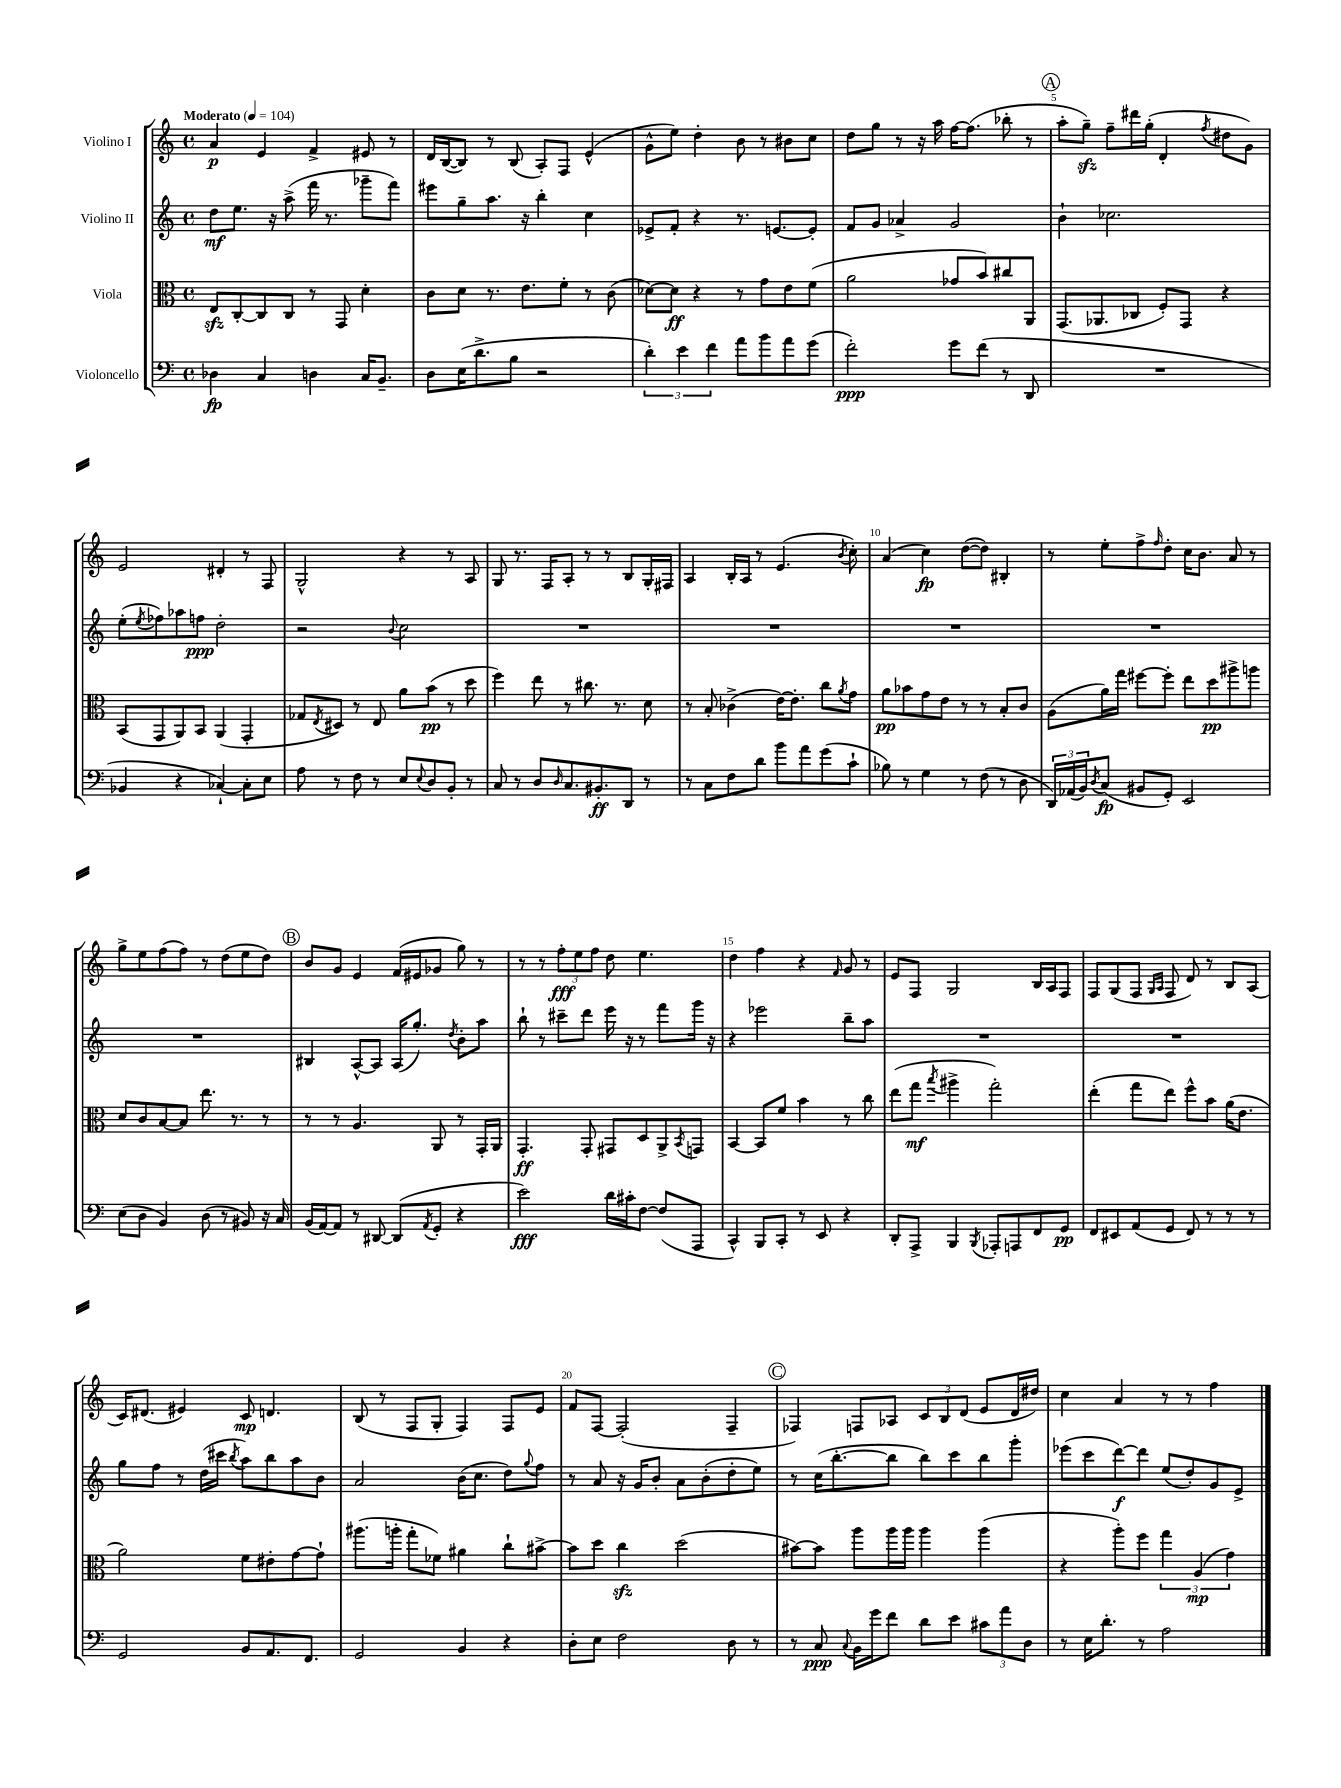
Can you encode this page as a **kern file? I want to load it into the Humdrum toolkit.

**kern	**dynam	**kern	**dynam	**kern	**dynam	**kern	**dynam
*part4	*part4	*part3	*part3	*part2	*part2	*part1	*part1
*staff4	*staff4	*staff3	*staff3	*staff2	*staff2	*staff1	*staff1
*I"Violoncello	*	*I"Viola	*	*I"Violino II	*	*I"Violino I	*
*clefF4	*	*clefC3	*	*clefG2	*	*clefG2	*
*k[]	*	*k[]	*	*k[]	*	*k[]	*
*M4/4	*	*M4/4	*	*M4/4	*	*M4/4	*
*met(c)	*	*met(c)	*	*met(c)	*	*met(c)	*
*MM104	*	*MM104	*	*MM104	*	*MM104	*
=1	=1	=1	=1	=1	=1	=1	=1
!	!	!	!	!	!	!LO:TX:a:B:t=Moderato	!
4D-X\	fp	8Ezz/L	.	8dd\L	mf	4a/	p
.	.	[8C'/	.	8.ee\J	.	.	.
4C/	.	8C/]	.	.	.	4e/	.
.	.	.	.	16r	.	.	.
.	.	8C/J	.	(8aa^\	.	.	.
4Dn\	.	8r	.	16fff\	.	4f^/	.
.	.	.	.	8.r	.	.	.
.	.	8GG/	.	.	.	.	.
16C/KL	.	4d'\	.	8ggg-X~\L	.	8e#X/	.
8.BB~/J	.	.	.	.	.	.	.
.	.	.	.	8fff\J)	.	8r	.
=2	=2	=2	=2	=2	=2	=2	=2
8D\L	.	8c\L	.	8eee#X\L	.	16d/LL	.
.	.	.	.	.	.	([16B/J	.
(16E\K	.	8d\J	.	8gg~\	.	8B/J])	.
8.d^\	.	.	.	.	.	.	.
.	.	8.r	.	8.aa\J	.	8r	.
8B\J	.	.	.	.	.	(8B/	.
.	.	8.e\L	.	16r	.	.	.
2r	.	.	.	4bb'\	.	8A'/L)	.
.	.	8f'\J	.	.	.	8F/J	.
.	.	8r	.	4cc\	.	(4e^^/	.
.	.	(8c\	.	.	.	.	.
=3	=3	=3	=3	=3	=3	=3	=3
6d'\)	.	[8d-X\L)	.	8e-X^/L	.	8g^^\L	.
.	.	8d-\J]	ff	8f'/J	.	8ee\J)	.
6e\	.	.	.	.	.	.	.
.	.	4r	.	4r	.	4dd'\	.
6f\	.	.	.	.	.	.	.
8a\L	.	8r	.	8.r	.	8b\	.
8b\	.	8g\L	.	.	.	8r	.
.	.	.	.	[8.en/L	.	.	.
8a\	.	8e\	.	.	.	8b#X\L	.
(8g\J	.	(8f\J	.	8e'/J]	.	8cc\J	.
=4	=4	=4	=4	=4	=4	=4	=4
2f'\)	ppp	2a\	.	8f/L	.	8dd\L	.
.	.	.	.	8g/J	.	8gg\J	.
.	.	.	.	4a-X^/	.	8r	.
.	.	.	.	.	.	16r	.
.	.	.	.	.	.	16aa\	.
8g\L	.	8g-X/L	.	2g/	.	[16ff\KL	.
.	.	.	.	.	.	(8.ff\J]	.
(8f\J	.	8b/)	.	.	.	.	.
8r	.	8cc#X/	.	.	.	8bb-X'\	.
8DD/	.	8AA/J	.	.	.	8r	.
!!LO:REH:place=s1:t=A
=5	=5	=5	=5	=5	=5	=5	=5
1r	.	(8.GG/L	.	4b`\	.	8aa'\L	.
.	.	.	.	.	.	8ggzz~\J)	.
.	.	8.AA-X/	.	.	.	.	.
.	.	.	.	2.cc-X\	.	8ff~\L	.
.	.	8C-X/J	.	.	.	16ddd#X\L	.
.	.	.	.	.	.	(16gg'\JJ	.
.	.	8F'/L)	.	.	.	4d'/	.
.	.	8GG/J	.	.	.	.	.
.	.	.	.	.	.	8qff/	.
.	.	4r	.	.	.	8dd#X\L	.
.	.	.	.	.	.	8g\J)	.
!!LO:LB:g=z
=6	=6	=6	=6	=6	=6	=6	=6
4BB-X/	.	(8BB/L	.	(8ee'\L	.	2e/	.
.	.	.	.	8qee/	.	.	.
.	.	8GG/	.	8ff-X\)	.	.	.
4r	.	8AA/)	.	8aa-X\	.	.	.
.	.	8BB/J	.	8ffn\J	ppp	.	.
[4C-X`/)	.	(4AA/	.	2dd'\	.	4d#X'/	.
8C-'\L]	.	4GG'/	.	.	.	8r	.
8E\J	.	.	.	.	.	8F/	.
=7	=7	=7	=7	=7	=7	=7	=7
8A\	.	8G-X/L	.	2r	.	2G^^/	.
.	.	8qE/	.	.	.	.	.
8r	.	8D#X/J)	.	.	.	.	.
8F\	.	8r	.	.	.	.	.
8r	.	8E/	.	.	.	.	.
.	.	.	.	8qqb/	.	.	.
8E/L	.	8a\L	.	2cc\	.	4r	.
8qqE/	.	.	.	.	.	.	.
8D/	.	(8b\J	pp	.	.	.	.
8BB'/J	.	8r	.	.	.	8r	.
8r	.	8dd\	.	.	.	8A/	.
=8	=8	=8	=8	=8	=8	=8	=8
8C/	.	4ff\)	.	1r	.	8G/	.
8r	.	.	.	.	.	8.r	.
8D/L	.	8ee\	.	.	.	.	.
.	.	.	.	.	.	16F/KL	.
16qqD/	.	.	.	.	.	.	.
8.C/	.	8r	.	.	.	8A'/J	.
.	.	8.cc#X\	.	.	.	8r	.
8.BB#X'/	ff	.	.	.	.	.	.
.	.	.	.	.	.	8r	.
.	.	8.r	.	.	.	.	.
8DD/J	.	.	.	.	.	8B/L	.
8r	.	8d\	.	.	.	16G'/L	.
.	.	.	.	.	.	16F#X/JJ	.
=9	=9	=9	=9	=9	=9	=9	=9
8r	.	8r	.	1r	.	4A/	.
8C\L	.	8B'/	.	.	.	.	.
8F\	.	(4c-X^\	.	.	.	16B'/LL	.
.	.	.	.	.	.	16A/JJ	.
8d\J	.	.	.	.	.	8r	.
8b\L	.	[16e\KL)	.	.	.	(4.e/	.
.	.	8.e'\J]	.	.	.	.	.
8a\	.	.	.	.	.	.	.
(8g\	.	8cc\L	.	.	.	.	.
.	.	8qa/	.	.	.	8qb/	.
8c`\J	.	8g\J	.	.	.	8cc'\)	.
=10	=10	=10	=10	=10	=10	=10	=10
8B-X\)	.	8a\L	pp	1r	.	(4a/	.
8r	.	8b-X\	.	.	.	.	.
4G\	.	8g\	.	.	.	4cc\)	fp
.	.	8e\J	.	.	.	.	.
8r	.	8r	.	.	.	([8dd\L	.
(8F\	.	8r	.	.	.	8dd\J])	.
8r	.	8B'/L	.	.	.	4B#X'/	.
8D\	.	8c/J	.	.	.	.	.
=11	=11	=11	=11	=11	=11	=11	=11
24DD/LL)	.	(8A\L	.	1r	.	8r	.
(24AA-X/	.	.	.	.	.	.	.
24BB/J)	.	.	.	.	.	.	.
8qD/	.	.	.	.	.	.	.
(8C/J	fp	16a\L)	.	.	.	8ee'\L	.
.	.	16gg\JJ	.	.	.	.	.
8BB#X/L	.	[8ff#X\L	.	.	.	8ff^\	.
.	.	.	.	.	.	16qqff/	.
8GG'/J)	.	8ff#'\J]	.	.	.	8dd'\J	.
2EE/	.	8ee\L	.	.	.	16cc\KL	.
.	.	.	.	.	.	8.b\J	.
.	.	8dd\	pp	.	.	.	.
.	.	8aa#X^\	.	.	.	8a/	.
.	.	8aan\J	.	.	.	8r	.
!!LO:LB:g=z
=12	=12	=12	=12	=12	=12	=12	=12
(8E\L	.	8d/L	.	1r	.	8gg^\L	.
8D\J	.	8c/	.	.	.	8ee\	.
4BB/)	.	[8B/	.	.	.	(8ff\	.
.	.	8B/J]	.	.	.	8ff\J)	.
(8D\	.	8.ee\	.	.	.	8r	.
8r	.	.	.	.	.	(8dd\L	.
.	.	8.r	.	.	.	.	.
8BB#X/)	.	.	.	.	.	8ee\	.
16r	.	8r	.	.	.	8dd\J)	.
16C/	.	.	.	.	.	.	.
!!LO:REH:place=s1:t=B
=13	=13	=13	=13	=13	=13	=13	=13
(16BB/LL	.	8r	.	4B#X/	.	8b/L	.
[16AA/J)	.	.	.	.	.	.	.
8AA/J]	.	8r	.	.	.	8g/J	.
8r	.	4.A/	.	[8A^^/L	.	4e/	.
[8DD#X/	.	.	.	8A/J]	.	.	.
(8DD#/L]	.	.	.	(16A/KL	.	(16f/LL	.
.	.	.	.	8.gg'/J)	.	16e#X/J	.
8qAA/	.	.	.	.	.	.	.
8GG'/J	.	8AA/	.	.	.	8g-X/J	.
.	.	.	.	8qdd/	.	.	.
4r	.	8r	.	8b'\L	.	8gg\)	.
.	.	16GG'/LL	.	8aa\J	.	8r	.
.	.	16AA/JJ	.	.	.	.	.
=14	=14	=14	=14	=14	=14	=14	=14
2e\)	fff	4.GG'/	ff	8bb`\	.	8r	.
.	.	.	.	8r	.	8r	.
.	.	.	.	8ccc#X~\L	.	12ff'\L	fff
.	.	.	.	.	.	12ee\	.
.	.	8GG'/	.	8ddd\J	.	.	.
.	.	.	.	.	.	12ff\J	.
16d\LL	.	8GG#X/L	.	16eee\	.	8dd\	.
16c#X'\J	.	.	.	16r	.	.	.
[8F\J	.	8D/	.	8r	.	4.ee\	.
(8F/L]	.	8AA^/	.	8fff\L	.	.	.
.	.	8qBB/	.	.	.	.	.
8AAA/J	.	8GGn/J	.	16ggg\Jk	.	.	.
.	.	.	.	16r	.	.	.
=15	=15	=15	=15	=15	=15	=15	=15
4CC^^/)	.	[4BB/	.	4r	.	4dd\	.
8BBB/L	.	8BB/L]	.	2eee-X\	.	4ff\	.
8CC'/J	.	8f/J	.	.	.	.	.
8r	.	4b\	.	.	.	4r	.
8EE/	.	.	.	.	.	.	.
.	.	.	.	.	.	16qqf/	.
4r	.	8r	.	8bb~\L	.	8g/	.
.	.	8cc\	.	8aa\J	.	8r	.
=16	=16	=16	=16	=16	=16	=16	=16
8DD'/L	.	(8ee\L	.	1r	.	8e/L	.
8AAA^/J	.	8gg\J	mf	.	.	8F/J	.
.	.	8qbb/	.	.	.	.	.
4BBB/	.	4aa#X^\	.	.	.	2G/	.
8qBBB/	.	.	.	.	.	.	.
8AAA-X'/L	.	2gg'\)	.	.	.	.	.
8AAAn/	.	.	.	.	.	.	.
8FF/	.	.	.	.	.	16B/LL	.
.	.	.	.	.	.	16A/J	.
8GG/J	pp	.	.	.	.	8F/J	.
=17	=17	=17	=17	=17	=17	=17	=17
8FF/L	.	(4ee'\	.	1r	.	8F/L	.
8EE#X/	.	.	.	.	.	(8G/	.
(8AA/	.	8gg\L	.	.	.	8F/J	.
.	.	.	.	.	.	16qqG/LL	.
.	.	.	.	.	.	16qqA/JJ	.
8GG/J	.	8ee\J)	.	.	.	8F/	.
8FF/)	.	8ff^^\L	.	.	.	8d/)	.
8r	.	8b\J	.	.	.	8r	.
8r	.	(16a\KL	.	.	.	8B/L	.
.	.	8.e\J	.	.	.	.	.
8r	.	.	.	.	.	(8A/J	.
!!LO:LB:g=z
=18	=18	=18	=18	=18	=18	=18	=18
2GG/	.	2a\)	.	8gg\L	.	16c/KL)	.
.	.	.	.	.	.	(8.d#X/J	.
.	.	.	.	8ff\J	.	.	.
.	.	.	.	8r	.	4e#X/)	.
.	.	.	.	(16dd\LL	.	.	.
.	.	.	.	16ccc#X\JJ	.	.	.
.	.	.	.	8qbb/	.	.	.
8BB/L	.	8f\L	.	8aa\L)	.	8c/	mp
8.AA/	.	8e#X'\	.	8bb\	.	4.dn/	.
.	.	[8g\	.	8aa\	.	.	.
8.FF/J	.	.	.	.	.	.	.
.	.	8g`\J]	.	8b\J	.	.	.
=19	=19	=19	=19	=19	=19	=19	=19
2GG/	.	(8.aa#X\L	.	2a/	.	(8B/	.
.	.	.	.	.	.	8r	.
.	.	16aan'\Jk	.	.	.	.	.
.	.	8gg'\L	.	.	.	8F/L	.
.	.	8f-X\J)	.	.	.	8G'/J	.
4BB/	.	4a#X\	.	(16b\KL	.	4F/)	.
.	.	.	.	8.cc\J	.	.	.
4r	.	8cc`\L	.	8dd\L)	.	8F/L	.
.	.	.	.	8qqgg/	.	.	.
.	.	[8b#X^\J	.	8ff\J	.	8e/J	.
=20	=20	=20	=20	=20	=20	=20	=20
8D'\L	.	8b#\L]	.	8r	.	8f/L	.
8E\J	.	8dd\J	.	8a/	.	[8F/J	.
2F\	.	4cczz\	.	16r	.	(2F'/]	.
.	.	.	.	16g/KL	.	.	.
.	.	.	.	8b'/J	.	.	.
.	.	(2dd\	.	8a\L	.	.	.
.	.	.	.	(8b'\	.	.	.
8D\	.	.	.	8dd'\	.	4F~/	.
8r	.	.	.	8ee\J)	.	.	.
!!LO:REH:place=s1:t=C
=21	=21	=21	=21	=21	=21	=21	=21
8r	.	[8b#X\L)	.	8r	.	4F-X/)	.
8C/	ppp	8b#\J]	.	(16cc\KL	.	.	.
.	.	.	.	[8.bb'\	.	.	.
8qqC/	.	.	.	.	.	.	.
16BB\LL	.	8aa\L	.	.	.	8Fn/L	.
16g\J	.	.	.	.	.	.	.
8f\J	.	16aa\L	.	8bb\J]	.	8A-X/J	.
.	.	16aa\JJ	.	.	.	.	.
8d\L	.	4aa\	.	8bb\L)	.	12c/L	.
.	.	.	.	.	.	12B/	.
8e\J	.	.	.	8ccc\	.	.	.
.	.	.	.	.	.	(12d/J	.
12c#X\L	.	(4aa\	.	8bb\	.	8e/L	.
12a\	.	.	.	.	.	.	.
.	.	.	.	8ggg'\J	.	16d/L	.
12D\J	.	.	.	.	.	.	.
.	.	.	.	.	.	16dd#X/JJ)	.
=22	=22	=22	=22	=22	=22	=22	=22
8r	.	4r	.	(8eee-X\L	.	4cc\	.
16E\KL	.	.	.	8ccc\	.	.	.
8.d'\J	.	.	.	.	.	.	.
.	.	8aa'\L)	.	[8ddd\)	f	4a/	.
8r	.	8ff\J	.	8ddd\J]	.	.	.
2A\	.	6gg\	.	(8ee/L	.	8r	.
.	.	.	.	8dd'/)	.	8r	.
.	.	(6A/	mp	.	.	.	.
.	.	.	.	8g/	.	4ff\	.
.	.	6g\)	.	.	.	.	.
.	.	.	.	8e^/J	.	.	.
==	==	==	==	==	==	==	==
*-	*-	*-	*-	*-	*-	*-	*-
